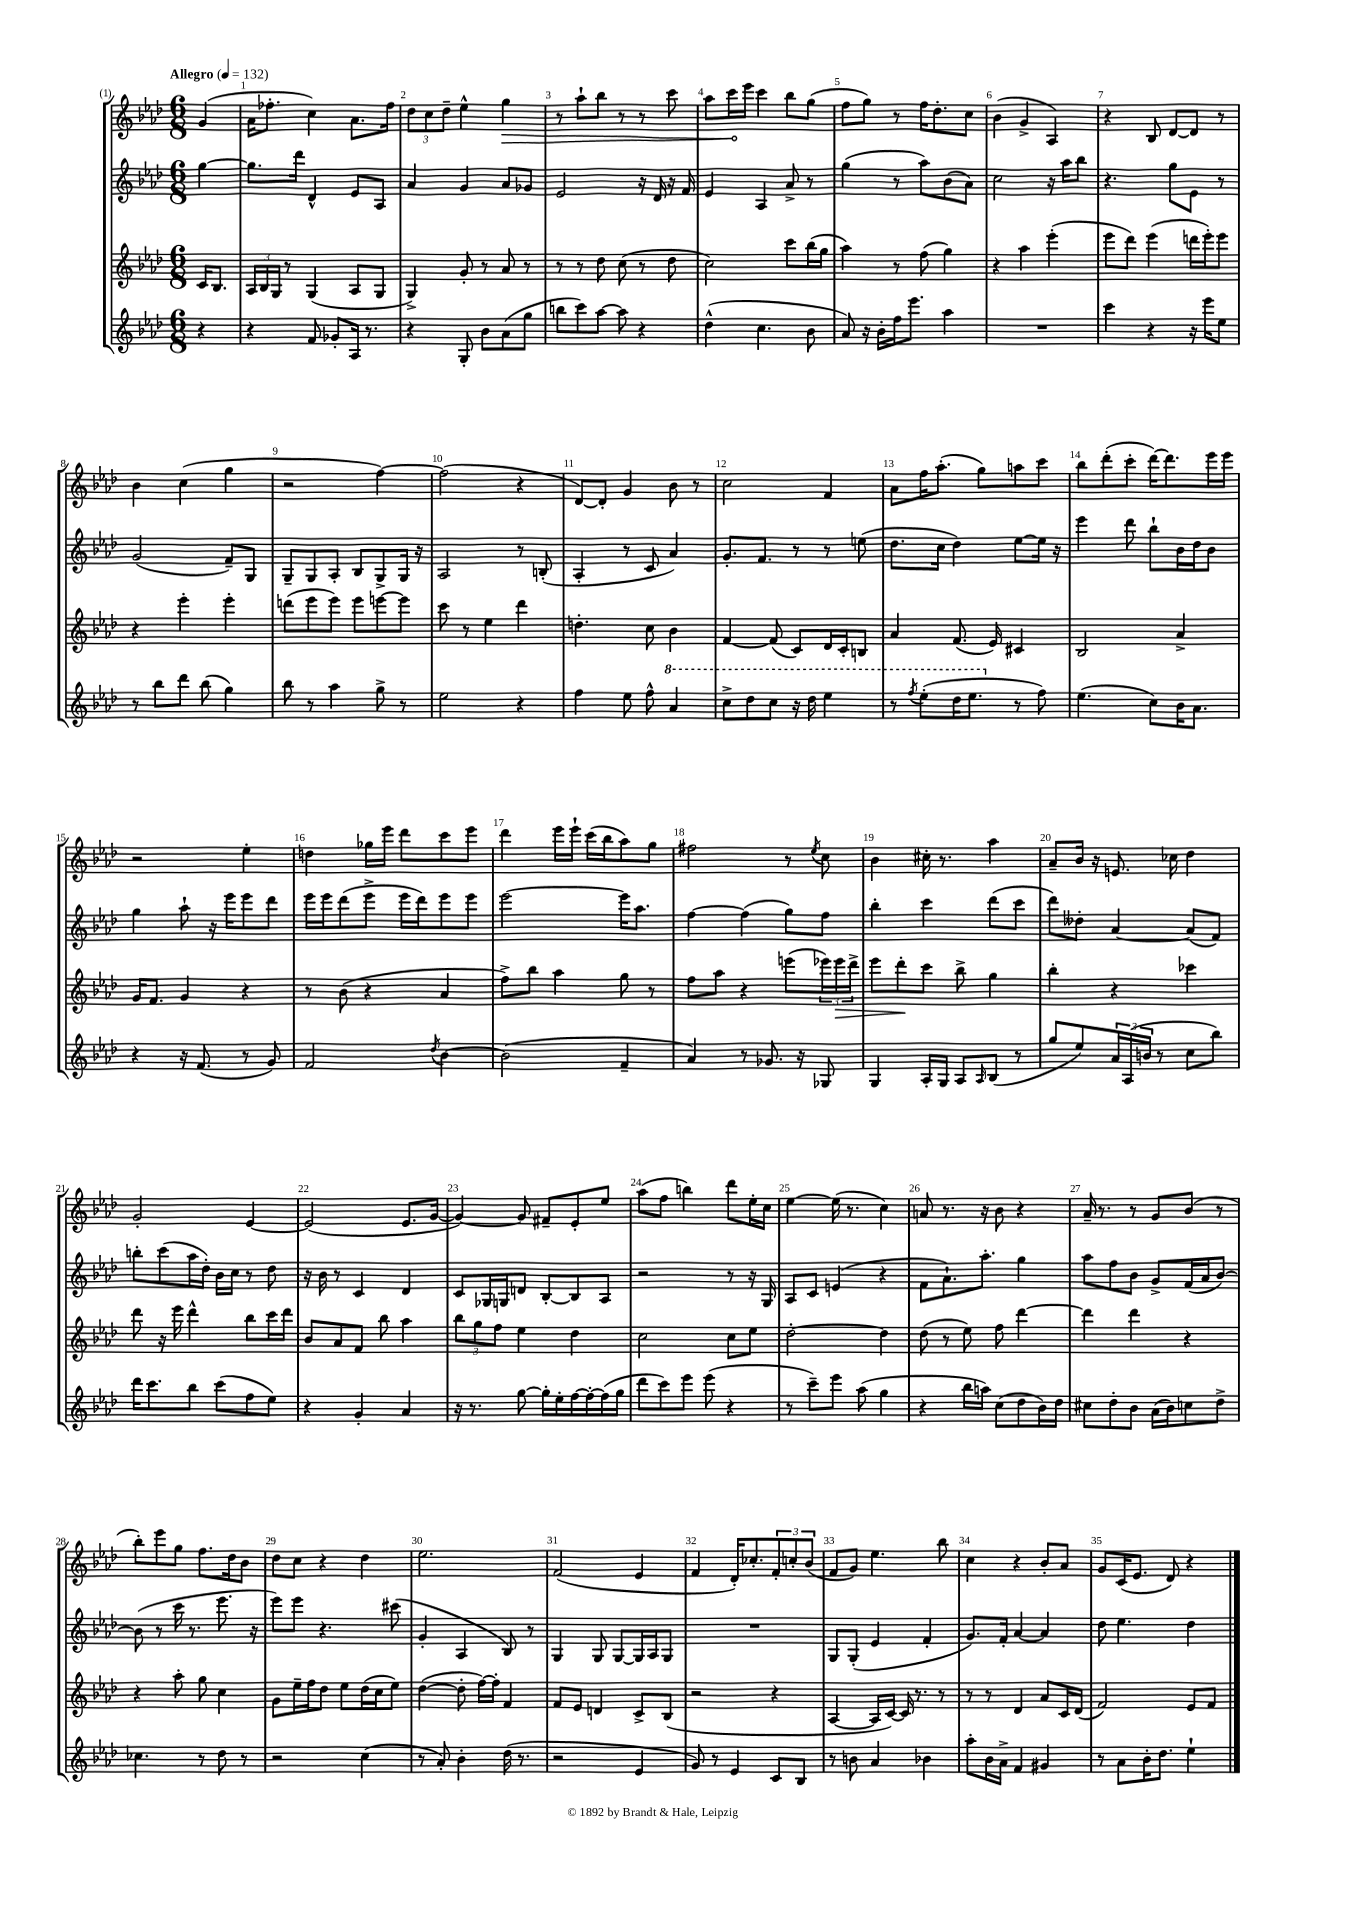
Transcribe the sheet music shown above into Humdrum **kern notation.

**kern	**kern	**kern	**kern
*staff4	*staff3	*staff2	*staff1
*clefG2	*clefG2	*clefG2	*clefG2
*k[b-e-a-d-]	*k[b-e-a-d-]	*k[b-e-a-d-]	*k[b-e-a-d-]
*M6/8	*M6/8	*M6/8	*M6/8
*MM132	*MM132	*MM132	*MM132
4r	16c	[4gg	(4g
.	8.B-	.	.
=	=	=	=
4r	24A-	8.gg]	16a-
.	24B-	.	.
.	.	.	8.ff-'
.	24G	.	.
.	8r	.	.
.	.	16ddd-	.
8f	(4G	4d-^^	4cc)
8g-'	.	.	.
16A-	8A-	8e-	8.a-
8.r	.	.	.
.	8G	8A-	.
.	.	.	16ff-
=	=	=	=
4r	4G^)	4a-	12dd-
.	.	.	12cc
.	.	.	12dd-~
8G'	8g'	4g	4ee-^^
8b-	8r	.	.
(8a-	8a-	8a-	4gg
8gg	8r	8g-	.
=	=	=	=
8bb	8r	2e-	8r
8ccc)	8r	.	8aa-`
[8aa-	8dd-	.	8bb-
8aa-]	(8cc	.	8r
4r	8r	16r	8r
.	.	16d-	.
.	8dd-	16r	8ccc
.	.	16f	.
=	=	=	=
(4dd-^^	2cc)	4e-	8aa-
.	.	.	16ccc
.	.	.	16eee-
4.cc	.	4A-	4ccc
.	8ccc	8a-^	8bb-
8b-	(16bb-	8r	(8gg
.	16gg	.	.
=	=	=	=
8a-)	4aa-)	(4gg	8ff
16r	.	.	8gg)
16b-'	.	.	.
16ff	8r	8r	8r
8.eee-	.	.	.
.	(8ff	8aa-)	16ff
.	.	.	8.dd-'
4aa-	4gg)	(8b-	.
.	.	8a-)	8cc
=	=	=	=
2.r	4r	2cc	(4b-
.	4aa-	.	4g^
.	(4eee-'	16r	4A-)
.	.	16aa-	.
.	.	8bb-	.
=	=	=	=
4ccc	8eee-	4.r	4r
.	8ddd-)	.	.
4r	(4eee-	.	8B-
.	.	8gg	[8d-
16r	16ddd	8e-	8d-]
16eee-	16eee-')	.	.
8ee-	8eee-	8r	8r
=	=	=	=
8r	4r	(2g	4b-
8bb-	.	.	.
8ddd-	4eee-'	.	(4cc
(8bb-	.	.	.
4gg)	4eee-'	8f~)	4gg
.	.	8G	.
=	=	=	=
8bb-	(8ddd	8G~	2r
8r	8eee-	8G	.
4aa-	8eee-)	8A-'	.
.	8eee-	8B-	.
8gg^	[8eee	8G^	[4ff)
8r	8eee]	16G	.
.	.	16r	.
=	=	=	=
2ee-	8ccc	2A-	(2ff]
.	8r	.	.
.	4ee-	.	.
4r	4ddd-	8r	4r
.	.	(8B'	.
=	=	=	=
4ff	4.dd'	4A-'	[8d-)
.	.	.	8d-']
8ee-	.	8r	4g
8ff^^	8cc	8c	.
4aa-	4b-	4a-)	8b-
.	.	.	8r
=	=	=	=
8ccc^	[4f	8.g'	2cc
8ddd-	.	.	.
.	.	8.f	.
8ccc	(8f]	.	.
16r	8c)	8r	.
16ddd-	.	.	.
4eee-	16d-	8r	4f
.	16c'	.	.
.	8B	(8ee	.
=	=	=	=
8r	4a-	8.dd-	8a-
8qfff	.	.	.
(8eee-'	.	.	16ff
.	.	16cc	(8.aa-'
16ddd-	(8.f	4dd-)	.
8.eee-	.	.	.
.	.	.	8gg)
.	16e-)	.	.
8r	4c#	[8ee-	8aa
8ff)	.	16ee-]	8ccc
.	.	16r	.
=	=	=	=
(4.ee-	2B-	4eee-	8bb-
.	.	.	(8ddd-'
.	.	8ddd-	8ccc'
8cc)	.	8bb-`	[16ddd-)
.	.	.	8.ddd-]
16b-	4a-^	16b-	.
8.a-	.	16dd-	.
.	.	8b-	16eee-
.	.	.	16eee-
=	=	=	=
4r	16g	4gg	2r
.	8.f	.	.
16r	4g	8aa-`	.
(8.f	.	.	.
.	.	16r	.
.	.	16eee-	.
8r	4r	8eee-	4ee-'
8g)	.	8ddd-	.
=	=	=	=
2f	8r	16eee-	4dd
.	.	16eee-	.
.	(8b-	(8ddd-	.
.	4r	8eee-^	16gg-
.	.	.	16eee-
.	.	16eee-	8ddd-
.	.	16ddd-)	.
8qdd-	.	.	.
[4b-	4a-	8eee-	8ccc
.	.	8eee-	8eee-
=	=	=	=
(2b-]	8ff^)	[2eee-	4ddd-
.	8bb-	.	.
.	4aa-	.	16eee-
.	.	.	16eee-`
.	.	.	(16ccc
.	.	.	16bb-
4f~	8gg	16eee-]	8aa-)
.	.	8.aa-	.
.	8r	.	8gg
=	=	=	=
4a-)	8ff	[4ff	2ff#
.	8aa-	.	.
8r	4r	(4ff]	.
8.g-	.	.	.
.	(8eee	8gg)	8r
16r	.	.	.
.	.	.	8qee-
8G-	24eee-)	8ff	8cc
.	24eee-	.	.
.	24ddd-^	.	.
=	=	=	=
4G	8eee-	4bb-'	4b-
.	8ddd-'	.	.
16A-'	8ccc	4ccc	16cc#'
16G	.	.	8.r
8A-	8bb-^	.	.
16qqA-	.	.	.
(8B-	4gg	(8ddd-	4aa-
8r	.	8ccc	.
=	=	=	=
8gg	4bb-'	8ddd-)	8a-~
8ee-)	.	8dd--'	16b-
.	.	.	16r
24a-	4r	[4a-	8.e
(24A-	.	.	.
24b	.	.	.
8r	.	.	.
.	.	.	16cc-
8cc	4ccc-	(8a-]	4dd-
8bb-)	.	8f)	.
=	=	=	=
16ddd-	8ddd-	8bb'	2g'
8.ccc	.	.	.
.	16r	(8ccc	.
.	16eee-	.	.
8bb-	4ddd-^^	16aa-	.
.	.	16dd-')	.
(8ccc	.	16b-	.
.	.	16cc	.
8ff	8bb-	8r	[4e-
8ee-)	16ccc	8dd-	.
.	16ddd-	.	.
=	=	=	=
4r	8b-	16r	(2e-]
.	.	16b-	.
.	8a-	8r	.
4g'	8f	4c	.
.	8bb-	.	.
4a-	4aa-	4d-	8.e-
.	.	.	[16g
=	=	=	=
16r	12bb-	8c	4g_)
8.r	.	.	.
.	12gg	.	.
.	.	16G-	.
.	12ff	.	.
.	.	16G	.
[8gg	4ee-	8d	8g]
16gg']	.	[8B-'	8f#~
16ee-'	.	.	.
[16ff	4dd-	8B-]	8e-'
16ff'_	.	.	.
(16ff]	.	8A-	8ee-
16gg	.	.	.
=	=	=	=
8ddd-	2cc	2r	(8aa-
8ccc)	.	.	8ff
8eee-	.	.	4bb)
(8eee-	.	.	.
4r	8cc	8r	8ddd-
.	8ee-	16r	16ee-'
.	.	16G	16cc
=	=	=	=
8r	[2dd-'	8A-	[4ee-
8ccc~)	.	8c	.
8eee-	.	(4e	(16ee-]
.	.	.	8.r
(8aa-	.	.	.
4gg	4dd-]	4r	4cc)
=	=	=	=
4r	(8dd-	8f	8a
.	8r	8.a-`)	8.r
16bb-	8ee-)	.	.
16aa)	.	8.aa-'	16r
(8cc	8ff	.	8b-
8dd-	[4ddd-	4gg	4r
16b-)	.	.	.
16dd-	.	.	.
=	=	=	=
8cc#	4ddd-]	8aa-	16a-~
.	.	.	8.r
8dd-'	.	8ff	.
8b-	4ddd-	8b-	8r
(16a-	.	8g^	8g
16b-)	.	.	.
8cc	4r	(16f	(8b-
.	.	16a-	.
8dd-^	.	[8b-)	8r
=	=	=	=
4.cc-	4r	(8b-]	8bb-')
.	.	8r	8eee-
.	8aa-'	16ccc	8gg
.	.	8.r	.
8r	8gg	.	8.ff
8dd-	4cc	8.eee-	.
.	.	.	16dd-
8r	.	.	8b-
.	.	16r	.
=	=	=	=
2r	8g	8eee-)	8dd-
.	16ee-~	8eee-	8cc
.	16ff	.	.
.	8dd-	4.r	4r
.	8ee-	.	.
(4cc	(16dd-	.	4dd-
.	16cc	.	.
.	8ee-)	(8ccc#	.
=	=	=	=
8r	([4dd-	4g'	2.ee-
8a-')	.	.	.
4b-'	8dd-']	4A-	.
.	[16ff)	.	.
.	16ff']	.	.
(16dd-	4f	8B-)	.
8.r	.	.	.
.	.	8r	.
=	=	=	=
2r	8f	4G	(2f
.	8e-	.	.
.	4d	8G	.
.	.	[8G	.
4e-	8c^	16G]	4e-
.	.	16A-	.
.	(8B-	8G	.
=	=	=	=
8g)	2r	2.r	4f
8r	.	.	.
4e-	.	.	16d-')
.	.	.	8.cc-'
8c	4r	.	12f'
.	.	.	12cc'
8B-	.	.	.
.	.	.	(12b-
=	=	=	=
8r	[4A-	8G	8f
8b	.	(8G'	8g)
4a-	16A-]	4e-	4.ee-
.	[16c)	.	.
.	16c]	.	.
.	8.r	.	.
4b-	.	4f'	.
.	8r	.	8bb-
=	=	=	=
8aa-'	8r	8.g)	4cc
16b-	8r	.	.
16a-^	.	16f'	.
4f	4d-	[4a-	4r
4g#	8a-	4a-]	8b-'
.	16c	.	8a-
.	(16d-	.	.
=	=	=	=
8r	2f)	8dd-	8g
8a-	.	4.ee-	(16c
.	.	.	8.e-
16b-'	.	.	.
8.dd-	.	.	.
.	.	.	8d-)
4ee-`	8e-	4dd-	4r
.	8f	.	.
==	==	==	==
*-	*-	*-	*-
